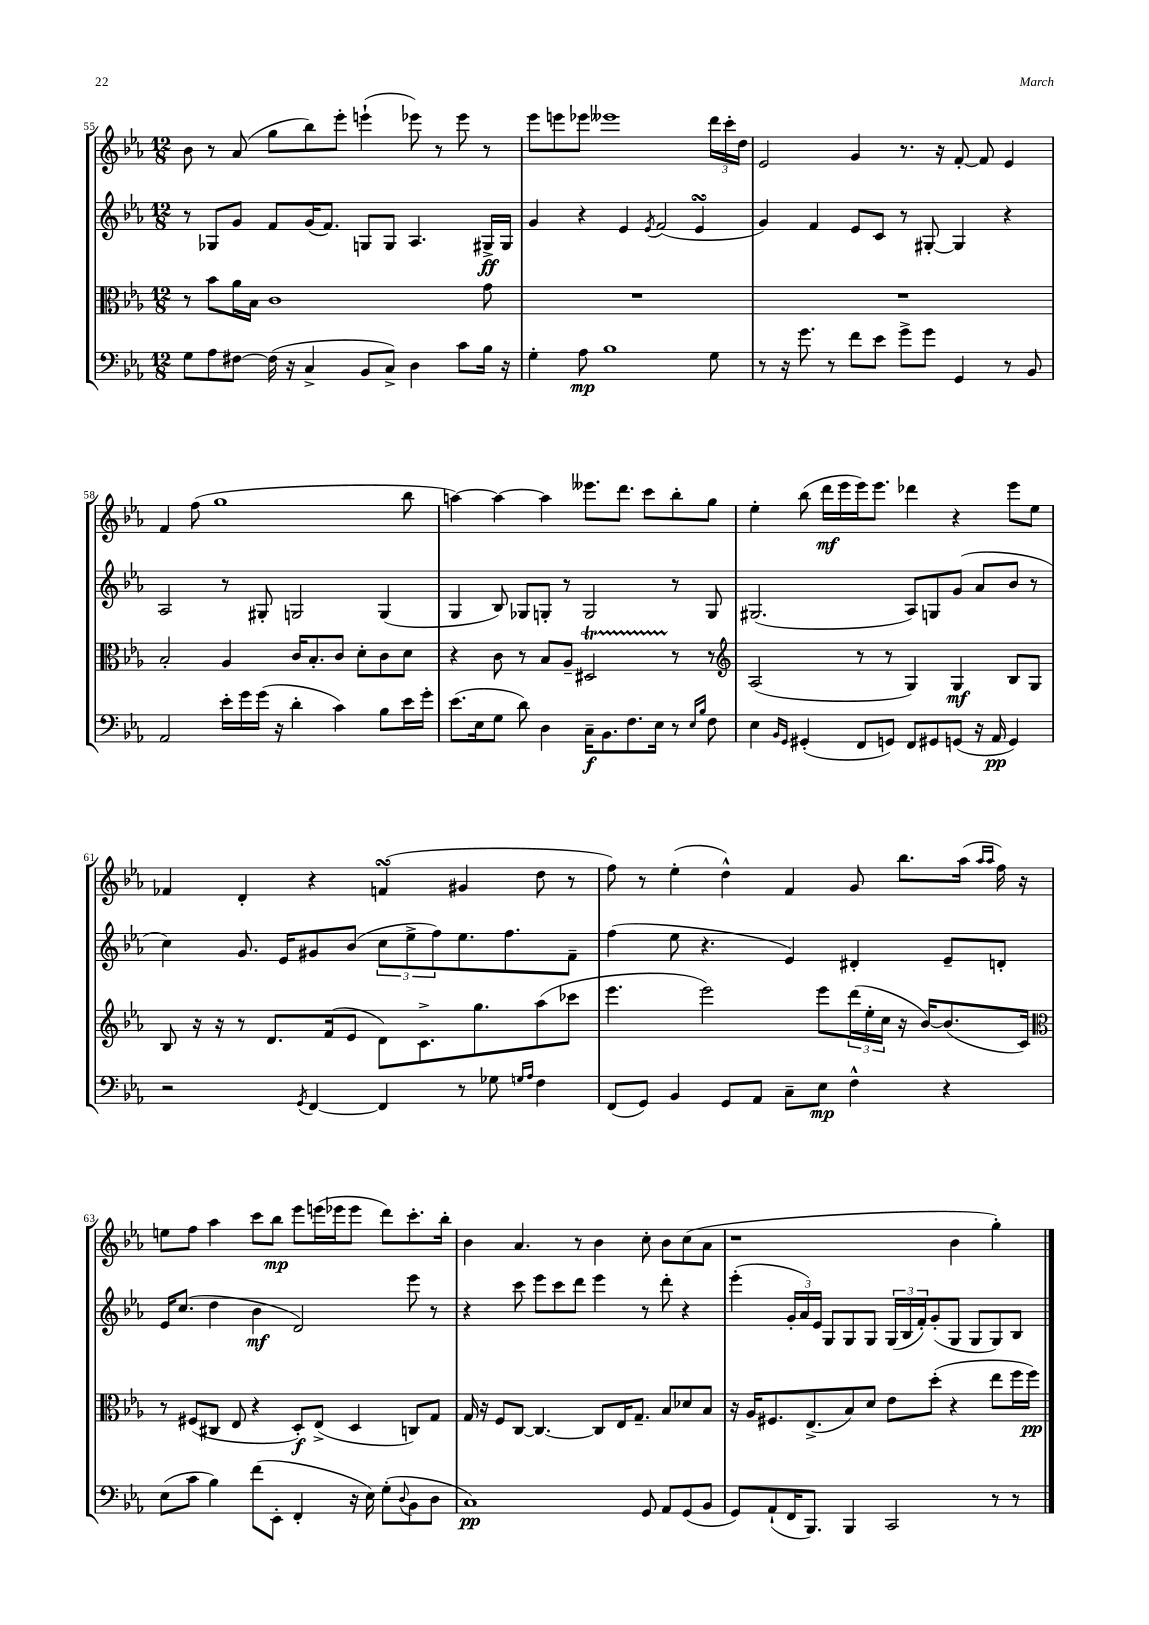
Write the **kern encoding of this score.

**kern	**dynam	**kern	**dynam	**kern	**dynam	**kern	**dynam
*part4	*part4	*part3	*part3	*part2	*part2	*part1	*part1
*staff4	*staff4	*staff3	*staff3	*staff2	*staff2	*staff1	*staff1
*clefF4	*	*clefC3	*	*clefG2	*	*clefG2	*
*k[b-e-a-]	*	*k[b-e-a-]	*	*k[b-e-a-]	*	*k[b-e-a-]	*
*M12/8	*	*M12/8	*	*M12/8	*	*M12/8	*
=55	=55	=55	=55	=55	=55	=55	=55
8G\L	.	8r	.	8r	.	8b-\	.
8A-\	.	8b-\L	.	8G-X/L	.	8r	.
[8F#X\J	.	16a-\L	.	8g/J	.	(8a-/	.
.	.	16B-\JJ	.	.	.	.	.
(16F#\]	.	1c	.	8f/L	.	8gg\L	.
16r	.	.	.	.	.	.	.
4C^/	.	.	.	(16g/K	.	8bb-\)	.
.	.	.	.	8.f/J)	.	.	.
.	.	.	.	.	.	8eee-'\J	.
8BB-/L	.	.	.	8Gn/L	.	(4eeen`\	.
8C^/J)	.	.	.	8G/J	.	.	.
4D\	.	.	.	4.A-/	.	8eee-X\)	.
.	.	.	.	.	.	8r	.
8c\L	.	.	.	.	.	8eee-\	.
16B-\Jk	.	8g\	.	16G#X^/LL	ff	8r	.
16r	.	.	.	16G#/JJ	.	.	.
=56	=56	=56	=56	=56	=56	=56	=56
4G'\	.	1.r	.	4g/	.	8eee-\L	.
.	.	.	.	.	.	8eeen\	.
8A-\	mp	.	.	4r	.	8eee-X\J	.
1B-	.	.	.	.	.	1eee--X	.
.	.	.	.	4e-/	.	.	.
.	.	.	.	8qe-/	.	.	.
.	.	.	.	(2f/	.	.	.
.	.	.	.	4e-sSSs/	.	.	.
8G\	.	.	.	.	.	24ddd\LL	.
.	.	.	.	.	.	24ccc'\	.
.	.	.	.	.	.	24dd\JJ	.
=57	=57	=57	=57	=57	=57	=57	=57
8r	.	1.r	.	4g/)	.	2e-/	.
16r	.	.	.	.	.	.	.
8.g\	.	.	.	.	.	.	.
.	.	.	.	4f/	.	.	.
8r	.	.	.	.	.	.	.
8f\L	.	.	.	8e-/L	.	4g/	.
8e-\J	.	.	.	8c/J	.	.	.
8g^\L	.	.	.	8r	.	8.r	.
8g\J	.	.	.	[8G#X'/	.	.	.
.	.	.	.	.	.	16r	.
4GG/	.	.	.	4G#/]	.	[8f'/	.
.	.	.	.	.	.	8f/]	.
8r	.	.	.	4r	.	4e-/	.
8BB-/	.	.	.	.	.	.	.
!!LO:LB:g=z
=58	=58	=58	=58	=58	=58	=58	=58
2AA-/	.	2B-'/	.	2A-/	.	4f/	.
.	.	.	.	.	.	(8ff\	.
.	.	.	.	.	.	1gg	.
16e-'\LL	.	4A-/	.	8r	.	.	.
16g\	.	.	.	.	.	.	.
(16g\JJ	.	.	.	8G#X'/	.	.	.
16r	.	.	.	.	.	.	.
4d'\	.	16c/KL	.	2Gn/	.	.	.
.	.	8.B-'/	.	.	.	.	.
4c\)	.	8c/J	.	.	.	.	.
.	.	8d'\L	.	.	.	.	.
8B-\L	.	8c\	.	(4G/	.	.	.
16e-\L	.	8d\J	.	.	.	8bb-\	.
16g'\JJ	.	.	.	.	.	.	.
=59	=59	=59	=59	=59	=59	=59	=59
(8.e-\L	.	4r	.	4G/	.	[4aan\)	.
16E-\k	.	.	.	.	.	.	.
8G\J	.	8c\	.	8B-/)	.	4aa\_	.
8d\)	.	8r	.	8G-X/L	.	.	.
4D\	.	8B-/L	.	8Gn'/J	.	4aa\]	.
.	.	8A-~/J	.	8r	.	.	.
16C~\KL	f	2D#Xt/	.	2G/	.	8.eee--X\L	.
8.BB-\	.	.	.	.	.	.	.
.	.	.	.	.	.	8.ddd\J	.
8.F\	.	.	.	.	.	.	.
.	.	.	.	.	.	8ccc\L	.
16E-\Jk	.	.	.	.	.	.	.
8r	.	8r	.	8r	.	8bb-'\	.
16qqE-/LL	.	.	.	.	.	.	.
16qqB-/JJ	.	.	.	.	.	.	.
8F\	.	8r	.	8G/	.	8gg\J	.
=60	=60	=60	=60	=60	=60	=60	=60
*	*	*clefG2	*	*	*	*	*
4E-\	.	(2A-/	.	(2.G#X/	.	4ee-'\	.
16qqBB-/LL	.	.	.	.	.	.	.
16qqGG/JJ	.	.	.	.	.	.	.
(4GG#X'/	.	.	.	.	.	(8bb-\	.
.	.	.	.	.	.	16ddd\LL	mf
.	.	.	.	.	.	16eee-\	.
8FF/L	.	8r	.	.	.	16eee-\J)	.
.	.	.	.	.	.	8.eee-\J	.
8GGn/J)	.	8r	.	.	.	.	.
8FF/L	.	4G/)	.	8A-/L)	.	4ddd-X\	.
8GG#X/	.	.	.	8Gn/	.	.	.
(8GGn/J	.	4G/	mf	(8g/J	.	4r	.
16r	.	.	.	8a-/L	.	.	.
16AA-/	pp	.	.	.	.	.	.
4GG/)	.	8B-/L	.	8b-/J	.	8eee-\L	.
.	.	8G/J	.	8r	.	8ee-\J	.
!!LO:LB:g=z
=61	=61	=61	=61	=61	=61	=61	=61
2r	.	8B-/	.	4cc\)	.	4f-X/	.
.	.	16r	.	.	.	.	.
.	.	16r	.	.	.	.	.
.	.	8r	.	8.g/	.	4d'/	.
.	.	8.d/L	.	.	.	.	.
.	.	.	.	16e-/KL	.	.	.
8qGG/	.	.	.	.	.	.	.
[4FF/	.	.	.	8g#X/	.	4r	.
.	.	(16f/k	.	.	.	.	.
.	.	8e-/J	.	(8b-/J	.	.	.
4FF/]	.	8d\L)	.	12cc\L	.	(4fnsSSS/	.
.	.	.	.	12ee-^\	.	.	.
.	.	8.c^\	.	.	.	.	.
.	.	.	.	12ff\)	.	.	.
8r	.	.	.	8.ee-\	.	4g#X/	.
.	.	8.gg\	.	.	.	.	.
8G-X\	.	.	.	.	.	.	.
.	.	.	.	8.ff\	.	.	.
16qqGn/LL	.	.	.	.	.	.	.
16qqA-/JJ	.	.	.	.	.	.	.
4F\	.	(8aa-\	.	.	.	8dd\	.
.	.	8ccc-X\J	.	8f~\J	.	8r	.
=62	=62	=62	=62	=62	=62	=62	=62
(8FF/L	.	4.eee-\	.	(4ff\	.	8ff\)	.
8GG/J)	.	.	.	.	.	8r	.
4BB-/	.	.	.	8ee-\	.	(4ee-'\	.
.	.	2eee-\)	.	4.r	.	.	.
8GG/L	.	.	.	.	.	4dd^^\)	.
8AA-/J	.	.	.	.	.	.	.
8C~\L	.	.	.	4e-/)	.	4f/	.
8E-\J	mp	8eee-\L	.	.	.	.	.
4F^^\	.	(24ddd\L	.	4d#X'/	.	8g/	.
.	.	24ee-'\	.	.	.	.	.
.	.	24cc\JJ	.	.	.	.	.
.	.	16r	.	.	.	8.bb-\L	.
.	.	[16b-/KL)	.	.	.	.	.
4r	.	(8.b-/]	.	8e-~/L	.	.	.
.	.	.	.	.	.	(16aa-\Jk	.
.	.	.	.	.	.	16qqaa-/LL	.
.	.	.	.	.	.	16qqaa-/JJ	.
.	.	.	.	8dn'/J	.	16ff\)	.
.	.	16c/Jk)	.	.	.	16r	.
!!LO:LB:g=z
=63	=63	=63	=63	=63	=63	=63	=63
*	*	*clefC3	*	*	*	*	*
(8E-\L	.	8r	.	16e-/KL	.	8een\L	.
.	.	.	.	(8.cc/J	.	.	.
8c\J	.	(8F#X/L	.	.	.	8ff\J	.
4B-\)	.	8C#X/J	.	4dd\	.	4aa-\	.
.	.	8E-/	.	.	.	.	.
(8f\L	.	4r	.	4b-\	mf	8ccc\L	.
8EE-'\J	.	.	.	.	.	8bb-\J	mp
4FF'/	.	8D'/L)	f	2d/)	.	8eee-\L	.
.	.	(8E-^/J	.	.	.	(16eeen\L	.
.	.	.	.	.	.	16eee-X\J	.
16r	.	4D/	.	.	.	8eee-\J	.
16E-\)	.	.	.	.	.	.	.
(8G'\L	.	.	.	.	.	8ddd\L)	.
8qqD/	.	.	.	.	.	.	.
8BB-\	.	8Cn/L)	.	8eee-\	.	8.ccc'\	.
8D\J	.	8G/J	.	8r	.	.	.
.	.	.	.	.	.	16bb-'\Jk	.
=64	=64	=64	=64	=64	=64	=64	=64
1C)	pp	16G/	.	4r	.	4b-\	.
.	.	16r	.	.	.	.	.
.	.	8F/L	.	.	.	.	.
.	.	[8C/J	.	8ccc\	.	4.a-/	.
.	.	4.C/_	.	8eee-\L	.	.	.
.	.	.	.	8ccc\	.	.	.
.	.	.	.	8ddd\J	.	8r	.
.	.	8C/L]	.	4eee-\	.	4b-\	.
.	.	16E-/K	.	.	.	.	.
.	.	8.G~/J	.	.	.	.	.
8GG/	.	.	.	8r	.	8cc'\	.
8AA-/L	.	8B-/L	.	8ddd'\	.	8b-\L	.
(8GG/	.	8d-X/	.	4r	.	(8cc\	.
8BB-/J	.	8B-/J	.	.	.	8a-\J	.
=65	=65	=65	=65	=65	=65	=65	=65
8GG/L)	.	16r	.	(4eee-'\	.	1r	.
.	.	16A-/KL	.	.	.	.	.
(8AA-`/	.	8.F#X/	.	.	.	.	.
16FF/K	.	.	.	24g'/LL	.	.	.
.	.	.	.	24a-/)	.	.	.
8.BBB-/J)	.	(8.E-^/	.	.	.	.	.
.	.	.	.	24e-/JJ	.	.	.
.	.	.	.	8G/L	.	.	.
4BBB-/	.	8B-/)	.	8G/	.	.	.
.	.	8d/J	.	8G/J	.	.	.
2CC/	.	8e-\L	.	(24G/LL	.	.	.
.	.	.	.	24B-/	.	.	.
.	.	.	.	24f'/J)	.	.	.
.	.	(8dd'\J	.	(8g'/	.	.	.
.	.	4r	.	8G/J	.	4b-\	.
.	.	.	.	8G/L	.	.	.
8r	.	8ee-\L	.	8G/)	.	4gg'\)	.
8r	.	16ff\L	.	8B-/J	.	.	.
.	.	16ff\JJ)	pp	.	.	.	.
==	==	==	==	==	==	==	==
*-	*-	*-	*-	*-	*-	*-	*-
